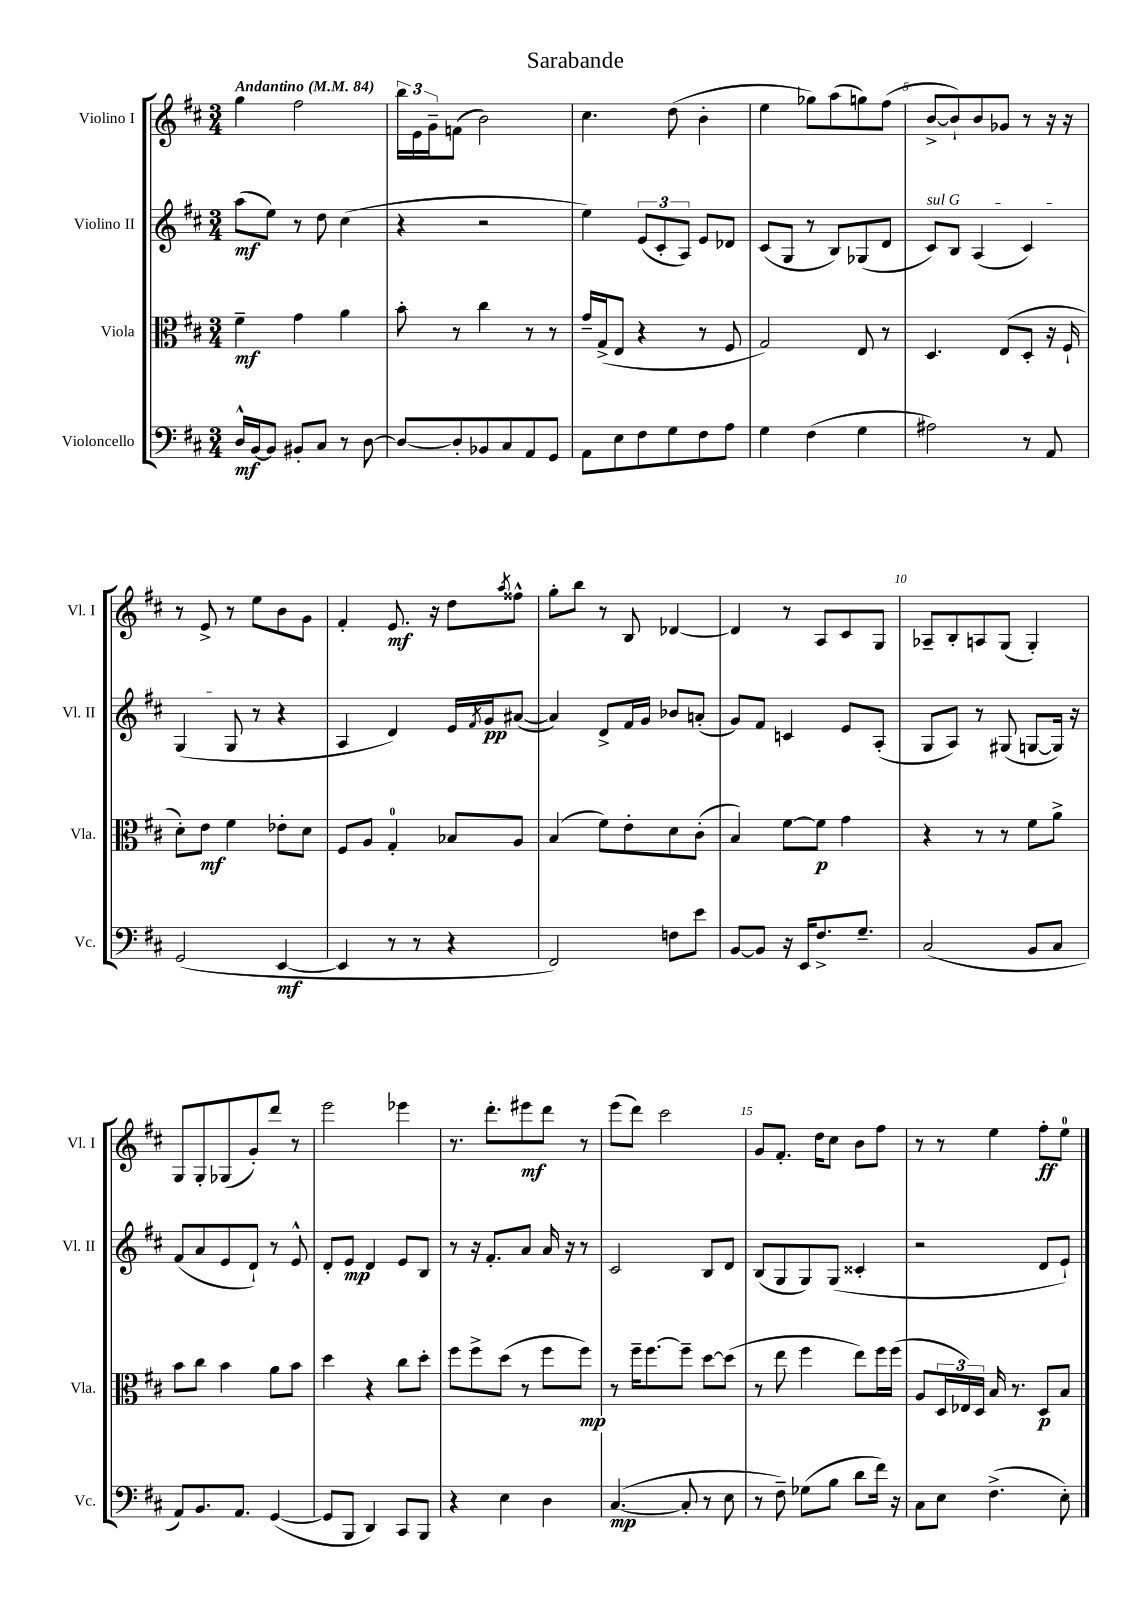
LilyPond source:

\header { title = "Sarabande" }
<<
\new StaffGroup <<
\new Staff = "s0" \with { instrumentName = "Violino I" shortInstrumentName = "Vl. I" } {
    \clef treble \key d \major \numericTimeSignature \time 3/4 \tempo "Andantino" 4 = 84
    g''4 fis''2 |
    \tuplet 3/2 { b''16 e'16 g'16-- } f'8( b'2) |
    cis''4. d''8( b'4-. |
    e''4 ges''8) a''8( g''8) fis''8( |
    b'8~-> b'8-!) b'8 ges'8 r8 r16 r16 |
    r8 e'8-> r8 e''8 b'8 g'8 |
    fis'4-. e'8.\mf r16 d''8 \acciaccatura { a''8 } fisis''8-^ |
    g''8-. b''8 r8 b8 des'4~ |
    des'4 r8 a8 cis'8 g8 |
    aes8-- b8-. a8 g8( g4-.) |
    g8 g8-. ges8( g'8-.) d'''8 r8 |
    e'''2 ees'''4 |
    r8. d'''8.-. eis'''8\mf d'''8 r8 |
    e'''8( d'''8) cis'''2 |
    g'8 fis'8.-. d''16 cis''8 b'8 fis''8 |
    r8 r8 e''4 fis''8-.\ff e''8-0 \bar "|." |
}
\new Staff = "s1" \with { instrumentName = "Violino II" shortInstrumentName = "Vl. II" } {
    \clef treble \key d \major \numericTimeSignature \time 3/4
    a''8\mf( e''8) r8 d''8 cis''4( |
    r4 r2 |
    e''4) \tuplet 3/2 { e'8( cis'8-. a8) } e'8 des'8 |
    cis'8( g8 r8 b8) ges8( d'8 |
    \once \override TextSpanner.bound-details.left.text = \markup { \italic "sul G" } cis'8\startTextSpan) b8 a4( cis'4) |
    g4( g8\stopTextSpan r8 r4 |
    a4 d'4) e'16 \acciaccatura { fis'8 } g'16\pp ais'8~( |
    ais'4) d'8-> fis'16 g'16 bes'8 a'8-.( |
    g'8) fis'8 c'4 e'8 a8-.( |
    g8 a8) r8 gis8( g8~ g16) r16 |
    fis'8( a'8 e'8 d'8-!) r8 e'8-^ |
    d'8-. e'8\mp d'4 e'8 b8 |
    r8 r16 fis'8.-. a'8 a'16 r16 r8 |
    cis'2 b8 d'8 |
    b8( g8 g8) g8( cisis'4-. |
    r2 d'8 e'8-!) \bar "|." |
}
\new Staff = "s2" \with { instrumentName = "Viola" shortInstrumentName = "Vla." } {
    \clef alto \key d \major \numericTimeSignature \time 3/4
    fis'4--\mf g'4 a'4 |
    b'8-. r8 cis''4 r8 r8 |
    g'16-- g16->( e8 r4 r8 fis8 |
    g2) e8 r8 |
    d4. e8( d8-. r16 fis16-! |
    d'8-.) e'8\mf fis'4 ees'8-. d'8 |
    fis8 a8 g4-0-. bes8 a8 |
    b4( fis'8) e'8-. d'8 cis'8-.( |
    b4) fis'8~ fis'8\p g'4 |
    r4 r8 r8 fis'8 a'8-> |
    b'8 cis''8 b'4 a'8 b'8 |
    d''4 r4 cis''8 d''8-. |
    fis''8 fis''8-> d''8( r8 fis''8 fis''8\mp) |
    r8 fis''16-- fis''8.~ fis''8-- d''8~ d''8( |
    r8 e''8 fis''4 e''8) fis''16 fis''16( |
    a8 \tuplet 3/2 { d16 ees16) d16 } b16 r8. d8\p b8 \bar "|." |
}
\new Staff = "s3" \with { instrumentName = "Violoncello" shortInstrumentName = "Vc." } {
    \clef bass \key d \major \numericTimeSignature \time 3/4
    d16-^\mf b,16~ b,8 bis,8-. cis8 r8 d8~ |
    d8~ d8-. bes,8 cis8 a,8 g,8 |
    a,8 e8 fis8 g8 fis8 a8 |
    g4 fis4( g4 |
    ais2) r8 a,8 |
    g,2( e,4~\mf |
    e,4 r8 r8 r4 |
    fis,2) f8 e'8 |
    b,8~ b,8 r16 e,16 fis8.-> g8.-- |
    cis2( b,8 cis8 |
    a,8) b,8. a,8. g,4~( |
    g,8 b,,8 d,4) cis,8 b,,8 |
    r4 e4 d4 |
    cis4.~\mp( cis8-. r8 e8 |
    r8 fis8--) ges8( b8 d'8 fis'16) r16 |
    cis8 e8 fis4.->( e8-.) \bar "|." |
}
>>
>>
\layout { \context { \Score \override BarNumber.break-visibility = ##(#f #t #t) barNumberVisibility = #(every-nth-bar-number-visible 5) } }
